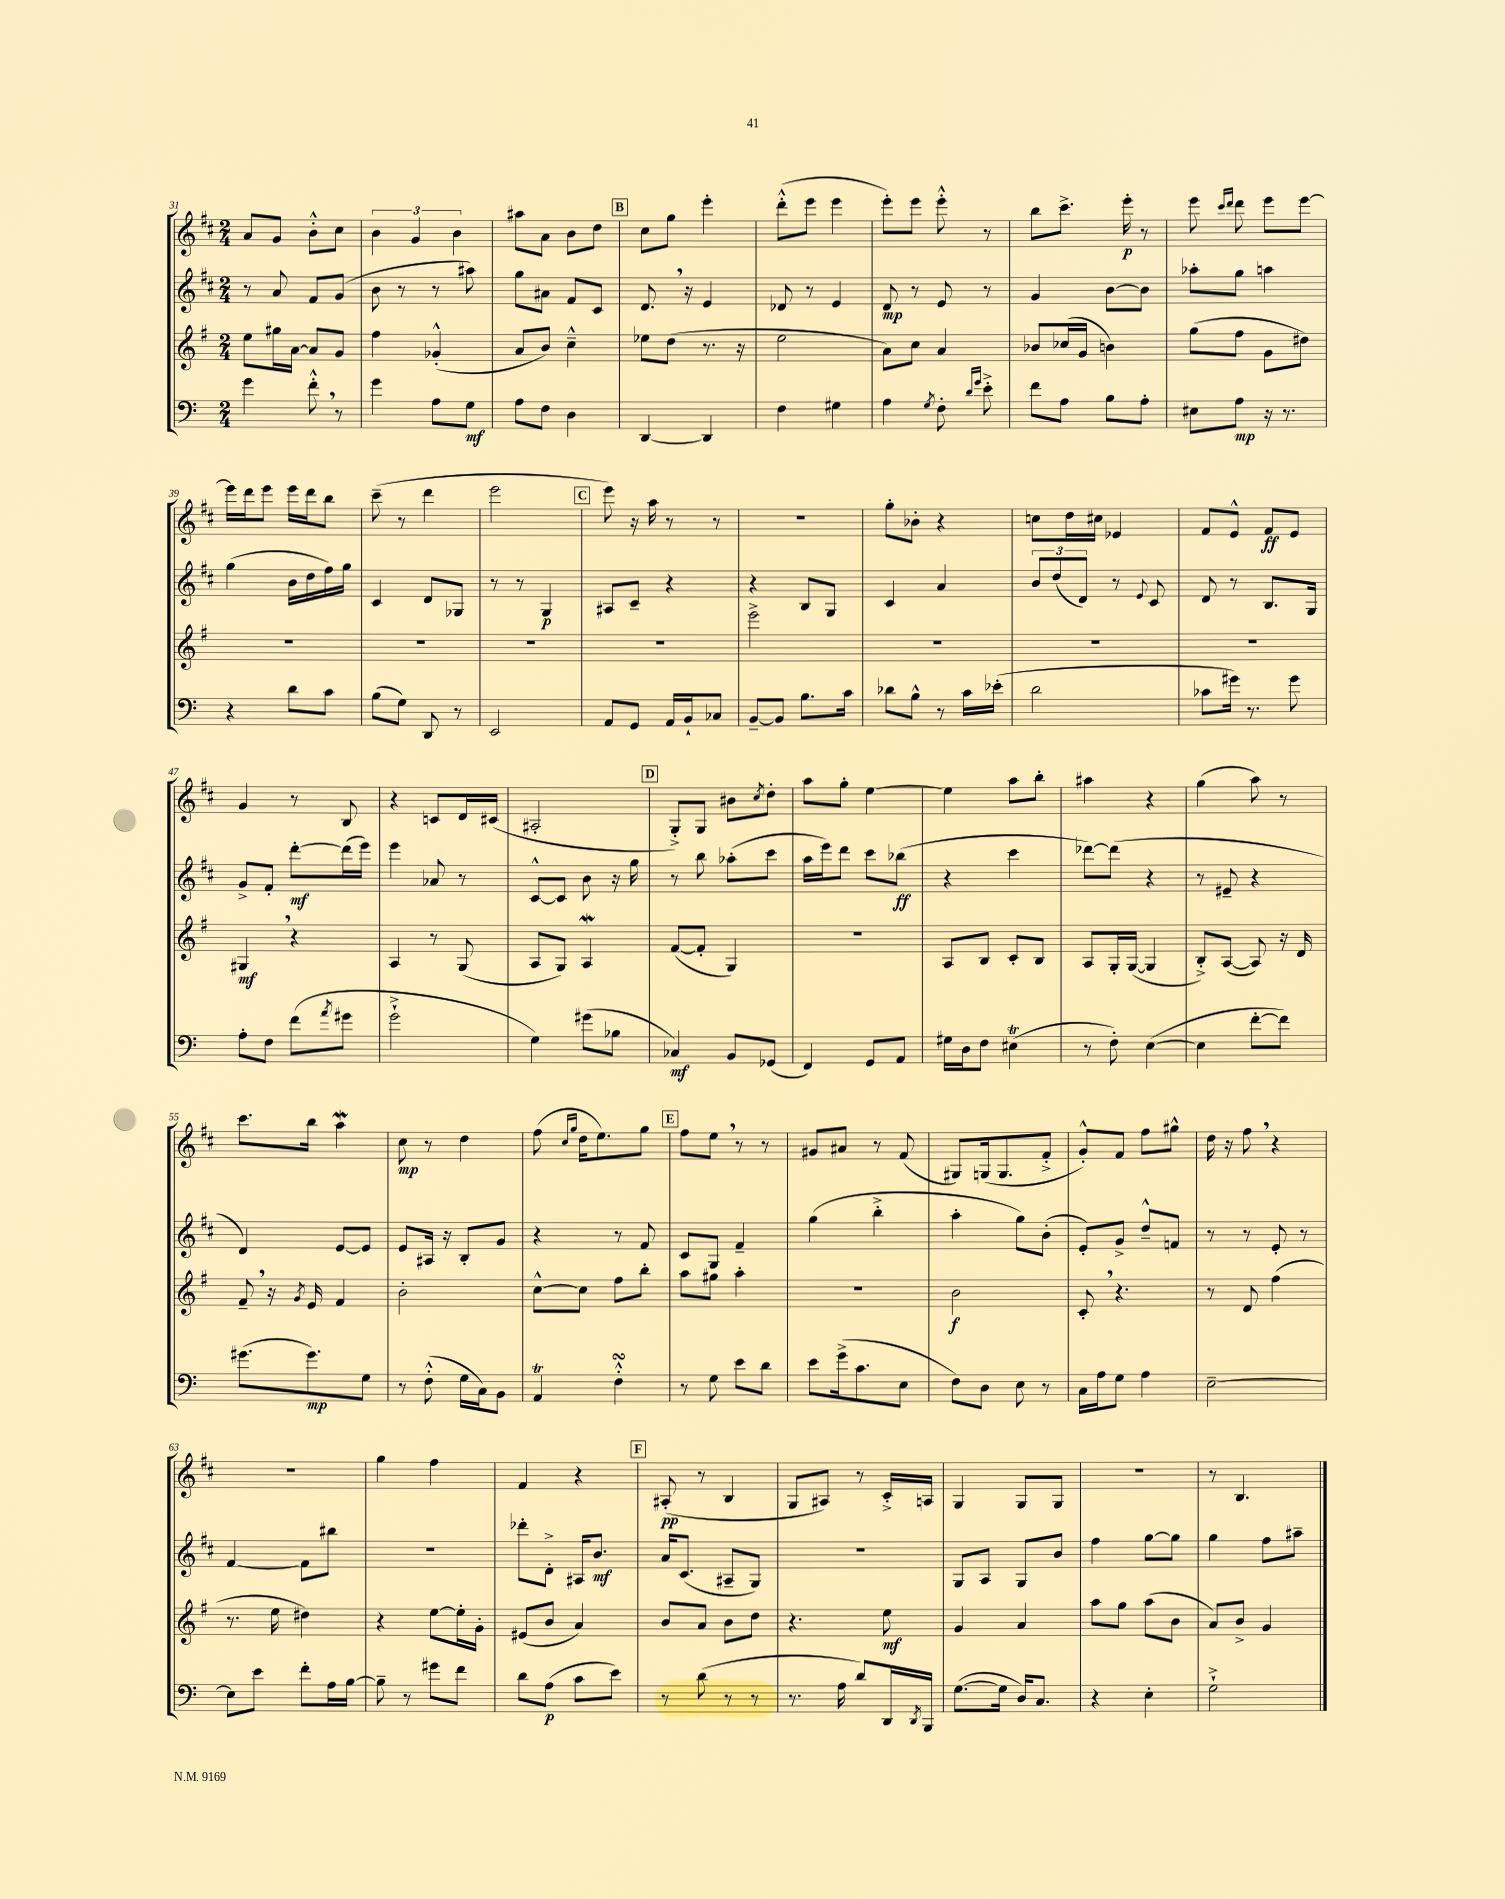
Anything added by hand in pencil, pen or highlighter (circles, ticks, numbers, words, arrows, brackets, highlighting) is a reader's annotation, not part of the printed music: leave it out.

**kern	**dynam	**kern	**dynam	**kern	**dynam	**kern	**dynam
*part4	*part4	*part3	*part3	*part2	*part2	*part1	*part1
*staff4	*staff4	*staff3	*staff3	*staff2	*staff2	*staff1	*staff1
*clefF4	*	*clefG2	*	*clefG2	*	*clefG2	*
*k[]	*	*k[f#]	*	*k[f#c#]	*	*k[f#c#]	*
*M2/4	*	*M2/4	*	*M2/4	*	*M2/4	*
=31	=31	=31	=31	=31	=31	=31	=31
4g\	.	8ee\L	.	8r	.	8a/L	.
.	.	16gg#X\L	.	8a/	.	8g/J	.
.	.	[16a\JJ	.	.	.	.	.
8f'^^,\	.	8a/L]	.	8f#/L	.	8b'^^\L	.
8r	.	8g/J	.	(8g/J	.	8cc#\J	.
=32	=32	=32	=32	=32	=32	=32	=32
4g\	.	4ff#\	.	8b\	.	6b\	.
.	.	.	.	8r	.	.	.
.	.	.	.	.	.	6g/	.
8A\L	.	(4g-X'^^/	.	8r	.	.	.
.	.	.	.	.	.	6b\	.
8G\J	mf	.	.	8aa#X\)	.	.	.
=33	=33	=33	=33	=33	=33	=33	=33
8A\L	.	8a/L	.	8gg\L	.	8aa#X\L	.
8F\J	.	8b/J)	.	8a#X\J	.	8a\J	.
4D\	.	4cc~^^\	.	8f#/L	.	8b\L	.
.	.	.	.	8c#/J	.	8dd\J	.
!!LO:REH:place=s1:t=B
=34	=34	=34	=34	=34	=34	=34	=34
[4DD/	.	8ee-X\L	.	8.d,/	.	8cc#\L	.
.	.	(8dd\J	.	.	.	8gg\J	.
.	.	.	.	16r	.	.	.
4DD/]	.	8.r	.	4e/	.	4eee'\	.
.	.	16r	.	.	.	.	.
=35	=35	=35	=35	=35	=35	=35	=35
4F\	.	2ee\	.	8d-X/	.	(8ddd'^^\L	.
.	.	.	.	8r	.	8eee\J	.
4G#X\	.	.	.	4e/	.	4eee\	.
=36	=36	=36	=36	=36	=36	=36	=36
4A\	.	8a\L)	.	8d/	mp	8eee'\L)	.
.	.	8cc\J	.	8r	.	8eee\J	.
8qG/	.	.	.	.	.	.	.
8F'\	.	4a/	.	8e/	.	8eee'^^\	.
16qqd/LL	.	.	.	.	.	.	.
16qqg/JJ	.	.	.	.	.	.	.
8e'^\	.	.	.	8r	.	8r	.
=37	=37	=37	=37	=37	=37	=37	=37
8f\L	.	8b-X/L	.	4g/	.	8bb\L	.
8A\J	.	(16cc-X/L	.	.	.	8.ccc#^\J	.
.	.	16g/JJ	.	.	.	.	.
8B\L	.	4bn\)	.	[8b\L	.	.	.
.	.	.	.	.	.	16eee'\	p
8A'\J	.	.	.	8b\J]	.	8r	.
=38	=38	=38	=38	=38	=38	=38	=38
8E#X\L	.	(8gg\L	.	8aa-X'\L	.	8eee\	.
.	.	.	.	.	.	16qqccc#/LL	.
.	.	.	.	.	.	16qqddd/JJ	.
8A\J	mp	8ff#\J	.	8gg\J	.	8ddd\	.
16r	.	8g\L	.	4aan\	.	8eee\L	.
8.r	.	.	.	.	.	.	.
.	.	8dd#X\J)	.	.	.	[8eee\J	.
!!LO:LB:g=z
=39	=39	=39	=39	=39	=39	=39	=39
4r	.	2r	.	(4gg\	.	16eee\LL]	.
.	.	.	.	.	.	16ddd\J	.
.	.	.	.	.	.	8eee\J	.
8d\L	.	.	.	16b\LL	.	16eee\LL	.
.	.	.	.	16dd\	.	16ddd\J	.
8c\J	.	.	.	16ff#\)	.	8bb\J	.
.	.	.	.	16gg\JJ	.	.	.
=40	=40	=40	=40	=40	=40	=40	=40
(8B\L	.	2r	.	4c#/	.	(8ccc#~\	.
8G\J)	.	.	.	.	.	8r	.
8DD/	.	.	.	8d/L	.	4ddd\	.
8r	.	.	.	8G-X/J	.	.	.
=41	=41	=41	=41	=41	=41	=41	=41
2EE/	.	2r	.	8r	.	2eee\	.
.	.	.	.	8r	.	.	.
.	.	.	.	4G/	p	.	.
!!LO:REH:place=s1:t=C
=42	=42	=42	=42	=42	=42	=42	=42
8AA/L	.	2r	.	8A#X/L	.	8eee\)	.
8GG/J	.	.	.	8c#~/J	.	16r	.
.	.	.	.	.	.	16aa\	.
16AA/LL	.	.	.	4r	.	8r	.
16BB`/J	.	.	.	.	.	.	.
8C-X/J	.	.	.	.	.	8r	.
=43	=43	=43	=43	=43	=43	=43	=43
[8BB~/L	.	2eee^\	.	4r	.	2r	.
8BB/J]	.	.	.	.	.	.	.
8.B\L	.	.	.	8B/L	.	.	.
.	.	.	.	8G/J	.	.	.
16c\Jk	.	.	.	.	.	.	.
=44	=44	=44	=44	=44	=44	=44	=44
8d-X\L	.	2r	.	4c#/	.	8gg'\L	.
8B^^\J	.	.	.	.	.	8b-X'\J	.
8r	.	.	.	4a/	.	4r	.
16c\LL	.	.	.	.	.	.	.
(16e-X'\JJ	.	.	.	.	.	.	.
=45	=45	=45	=45	=45	=45	=45	=45
2d\	.	2r	.	12b/L	.	8ccn\L	.
.	.	.	.	(12dd/	.	.	.
.	.	.	.	.	.	16dd\L	.
.	.	.	.	12d/J)	.	.	.
.	.	.	.	.	.	16cc#X\JJ	.
.	.	.	.	8r	.	4e-X/	.
.	.	.	.	8qqe/	.	.	.
.	.	.	.	8c#/	.	.	.
=46	=46	=46	=46	=46	=46	=46	=46
8c-X\L	.	2r	.	8d/	.	8f#/L	.
16g#X\Jk)	.	.	.	8r	.	8e^^/J	.
8.r	.	.	.	.	.	.	.
.	.	.	.	8.B/L	.	8f#/L	ff
8g#\	.	.	.	.	.	8e/J	.
.	.	.	.	16G/Jk	.	.	.
!!LO:LB:g=z
=47	=47	=47	=47	=47	=47	=47	=47
8A'\L	.	4G#X,/	mf	8g^/L	.	4g/	.
8F\J	.	.	.	8f#'/J	.	.	.
(8f\L	.	4r	.	[8ddd'\L	mf	8r	.
8qa/	.	.	.	.	.	.	.
8g#X\J	.	.	.	(16ddd\L]	.	8B/	.
.	.	.	.	16eee\JJ)	.	.	.
=48	=48	=48	=48	=48	=48	=48	=48
2g`^\	.	4A/	.	4eee\	.	4r	.
.	.	8r	.	8a-X/	.	8cn/L	.
.	.	(8G/	.	8r	.	16d/L	.
.	.	.	.	.	.	(16c#X/JJ	.
=49	=49	=49	=49	=49	=49	=49	=49
4G\)	.	8A/L	.	[8c#^^/L	.	2A#X'/	.
.	.	8G/J)	.	8c#/J]	.	.	.
(8g#X\L	.	4AW/	.	8b\	.	.	.
8B-X\J	.	.	.	16r	.	.	.
.	.	.	.	16gg\	.	.	.
!!LO:REH:place=s1:t=D
=50	=50	=50	=50	=50	=50	=50	=50
4C-X/)	mf	([8f#/L	.	8r	.	8G'^/L)	.
.	.	8f#'/J]	.	8bb\	.	8G/J	.
8BB/L	.	4G/)	.	(8aa-X'\L	.	8b#X\L	.
.	.	.	.	.	.	8qcc#/	.
(8GG-X/J	.	.	.	8ccc#\J	.	8dd'\J	.
=51	=51	=51	=51	=51	=51	=51	=51
4FF/)	.	2r	.	16aa\LL	.	8aa\L	.
.	.	.	.	16eee\J)	.	.	.
.	.	.	.	8ddd\J	.	8gg'\J	.
8GG/L	.	.	.	8ccc#\L	.	[4ee\	.
8AA/J	.	.	.	(8bb-X\J	ff	.	.
=52	=52	=52	=52	=52	=52	=52	=52
16G#X\LL	.	8A/L	.	4r	.	4ee\]	.
16D\J	.	.	.	.	.	.	.
8F\J	.	8B/J	.	.	.	.	.
(4E#Xt\	.	8c'/L	.	4ccc#\	.	8aa\L	.
.	.	8B/J	.	.	.	8bb'\J	.
=53	=53	=53	=53	=53	=53	=53	=53
8r	.	8A/L	.	[8ddd-X\L)	.	4aa#X\	.
8F'\)	.	16G'/L	.	(8ddd-\J]	.	.	.
.	.	([16G/JJ	.	.	.	.	.
([4E\	.	4G/]	.	4r	.	4r	.
=54	=54	=54	=54	=54	=54	=54	=54
4E\]	.	8B'^/L)	.	8r	.	(4gg\	.
.	.	([8A/J	.	8e#X~/	.	.	.
[8f'\L	.	8A/])	.	4r	.	8aa\)	.
8f\J])	.	16r	.	.	.	8r	.
.	.	16d/	.	.	.	.	.
!!LO:LB:g=z
=55	=55	=55	=55	=55	=55	=55	=55
(8.g#X\L	.	8f#~,/	.	4d/)	.	8.ccc#\L	.
.	.	16r	.	.	.	.	.
.	.	8qg/	.	.	.	.	.
8.g#\)	mp	16e/	.	.	.	16bb\Jk	.
.	.	4f#/	.	[8e/L	.	4aaW\	.
8G\J	.	.	.	8e/J]	.	.	.
=56	=56	=56	=56	=56	=56	=56	=56
8r	.	2b'\	.	8e/L	.	8cc#\	mp
(8F'^^\	.	.	.	16A#X/Jk	.	8r	.
.	.	.	.	16r	.	.	.
16G\LL	.	.	.	8B'/L	.	4dd\	.
16C\J)	.	.	.	.	.	.	.
8BB\J	.	.	.	8g/J	.	.	.
=57	=57	=57	=57	=57	=57	=57	=57
4AAT/	.	[8cc^^\L	.	4r	.	(8ff#\	.
.	.	.	.	.	.	16qqcc#/LL	.
.	.	.	.	.	.	16qqgg/JJ	.
.	.	8cc\J]	.	.	.	16dd\KL	.
.	.	.	.	.	.	8.ee\)	.
4FsSSs'^^\	.	8ff#\L	.	8r	.	.	.
.	.	8bb'\J	.	8f#/	.	8gg\J	.
!!LO:REH:place=s1:t=E
=58	=58	=58	=58	=58	=58	=58	=58
8r	.	8aa\L	.	8c#/L	.	8ff#\L	.
8G\	.	8gg#X\J	.	8G/J	.	8ee,\J	.
8e\L	.	4aa'\	.	4f#~/	.	8r	.
8d\J	.	.	.	.	.	8r	.
=59	=59	=59	=59	=59	=59	=59	=59
8e\L	.	2r	.	(4gg\	.	8g#X/L	.
(16g^\k	.	.	.	.	.	8a#X/J	.
8.c\	.	.	.	.	.	.	.
.	.	.	.	4bb'^\	.	8r	.
8E\J	.	.	.	.	.	(8f#/	.
=60	=60	=60	=60	=60	=60	=60	=60
8F\L)	.	2b\	f	4aa'\	.	8G#X/L)	.
8D\J	.	.	.	.	.	(16Gn/k	.
.	.	.	.	.	.	8.G/	.
8E\	.	.	.	8gg\L)	.	.	.
8r	.	.	.	(8b'\J	.	8f#'^/J	.
=61	=61	=61	=61	=61	=61	=61	=61
16C\LL	.	8c',/	.	8e'/L)	.	8g'^^/L)	.
16A\J	.	.	.	.	.	.	.
8G\J	.	4.r	.	8g^/J	.	8f#/J	.
4A\	.	.	.	8dd~^^/L	.	8ff#\L	.
.	.	.	.	8fn/J	.	8gg#X^^\J	.
=62	=62	=62	=62	=62	=62	=62	=62
[2E~\	.	8r	.	8r	.	16dd\	.
.	.	.	.	.	.	16r	.
.	.	8d/	.	8r	.	8ff#,\	.
.	.	(4ff#\	.	8e'/	.	4r	.
.	.	.	.	8r	.	.	.
!!LO:LB:g=z
=63	=63	=63	=63	=63	=63	=63	=63
8E\L]	.	8.r	.	[4f#/	.	2r	.
8e\J	.	.	.	.	.	.	.
.	.	16ee\	.	.	.	.	.
8f'\L	.	4dd#X\)	.	8f#\L]	.	.	.
16A\L	.	.	.	8bb#X\J	.	.	.
[16B\JJ	.	.	.	.	.	.	.
=64	=64	=64	=64	=64	=64	=64	=64
8B~\]	.	4r	.	2r	.	4gg\	.
8r	.	.	.	.	.	.	.
8g#X\L	.	[8ee\L	.	.	.	4ff#\	.
8f\J	.	16ee'\L]	.	.	.	.	.
.	.	16g'\JJ	.	.	.	.	.
=65	=65	=65	=65	=65	=65	=65	=65
8d\L	.	(8e#X/L	.	8ddd-X'\L	.	4f#/	.
(8A\J	p	8b/J	.	8d'^\J	.	.	.
8c\L	.	4a/)	.	16A#X/KL	.	4r	.
.	.	.	.	8.b/J	mf	.	.
8e\J)	.	.	.	.	.	.	.
!!LO:REH:place=s1:t=F
=66	=66	=66	=66	=66	=66	=66	=66
8r	.	8b/L	.	16a/KL	.	(8A#X'/	pp
.	.	.	.	(8.c#/J	.	.	.
(8d\	.	8a/J	.	.	.	8r	.
8r	.	8b\L	.	8A#X~/L	.	4B/	.
8r	.	8dd\J	.	8G/J)	.	.	.
=67	=67	=67	=67	=67	=67	=67	=67
8.r	.	4.r	.	2r	.	8G/L	.
.	.	.	.	.	.	8A#X/J)	.
16A\	.	.	.	.	.	.	.
8d/L)	.	.	.	.	.	8r	.
16DD/L	.	8ee\	mf	.	.	16c#'^/LL	.
8qDD/	.	.	.	.	.	.	.
16BBB/JJ	.	.	.	.	.	16An/JJ	.
=68	=68	=68	=68	=68	=68	=68	=68
([8.G\L	.	4g/	.	8G/L	.	4G/	.
.	.	.	.	8A/J	.	.	.
16G\Jk]	.	.	.	.	.	.	.
16D/KL)	.	4a/	.	8G/L	.	8G/L	.
8.C/J	.	.	.	.	.	.	.
.	.	.	.	8b/J	.	8G/J	.
=69	=69	=69	=69	=69	=69	=69	=69
4r	.	8aa\L	.	4ff#\	.	2r	.
.	.	8gg\J	.	.	.	.	.
4E'\	.	(8aa\L	.	[8gg\L	.	.	.
.	.	8b\J	.	8gg\J]	.	.	.
=70	=70	=70	=70	=70	=70	=70	=70
2G`^\	.	8a/L)	.	4gg\	.	8r	.
.	.	8b^/J	.	.	.	4.B/	.
.	.	4g/	.	8ff#\L	.	.	.
.	.	.	.	8aa#X~\J	.	.	.
==	==	==	==	==	==	==	==
*-	*-	*-	*-	*-	*-	*-	*-
